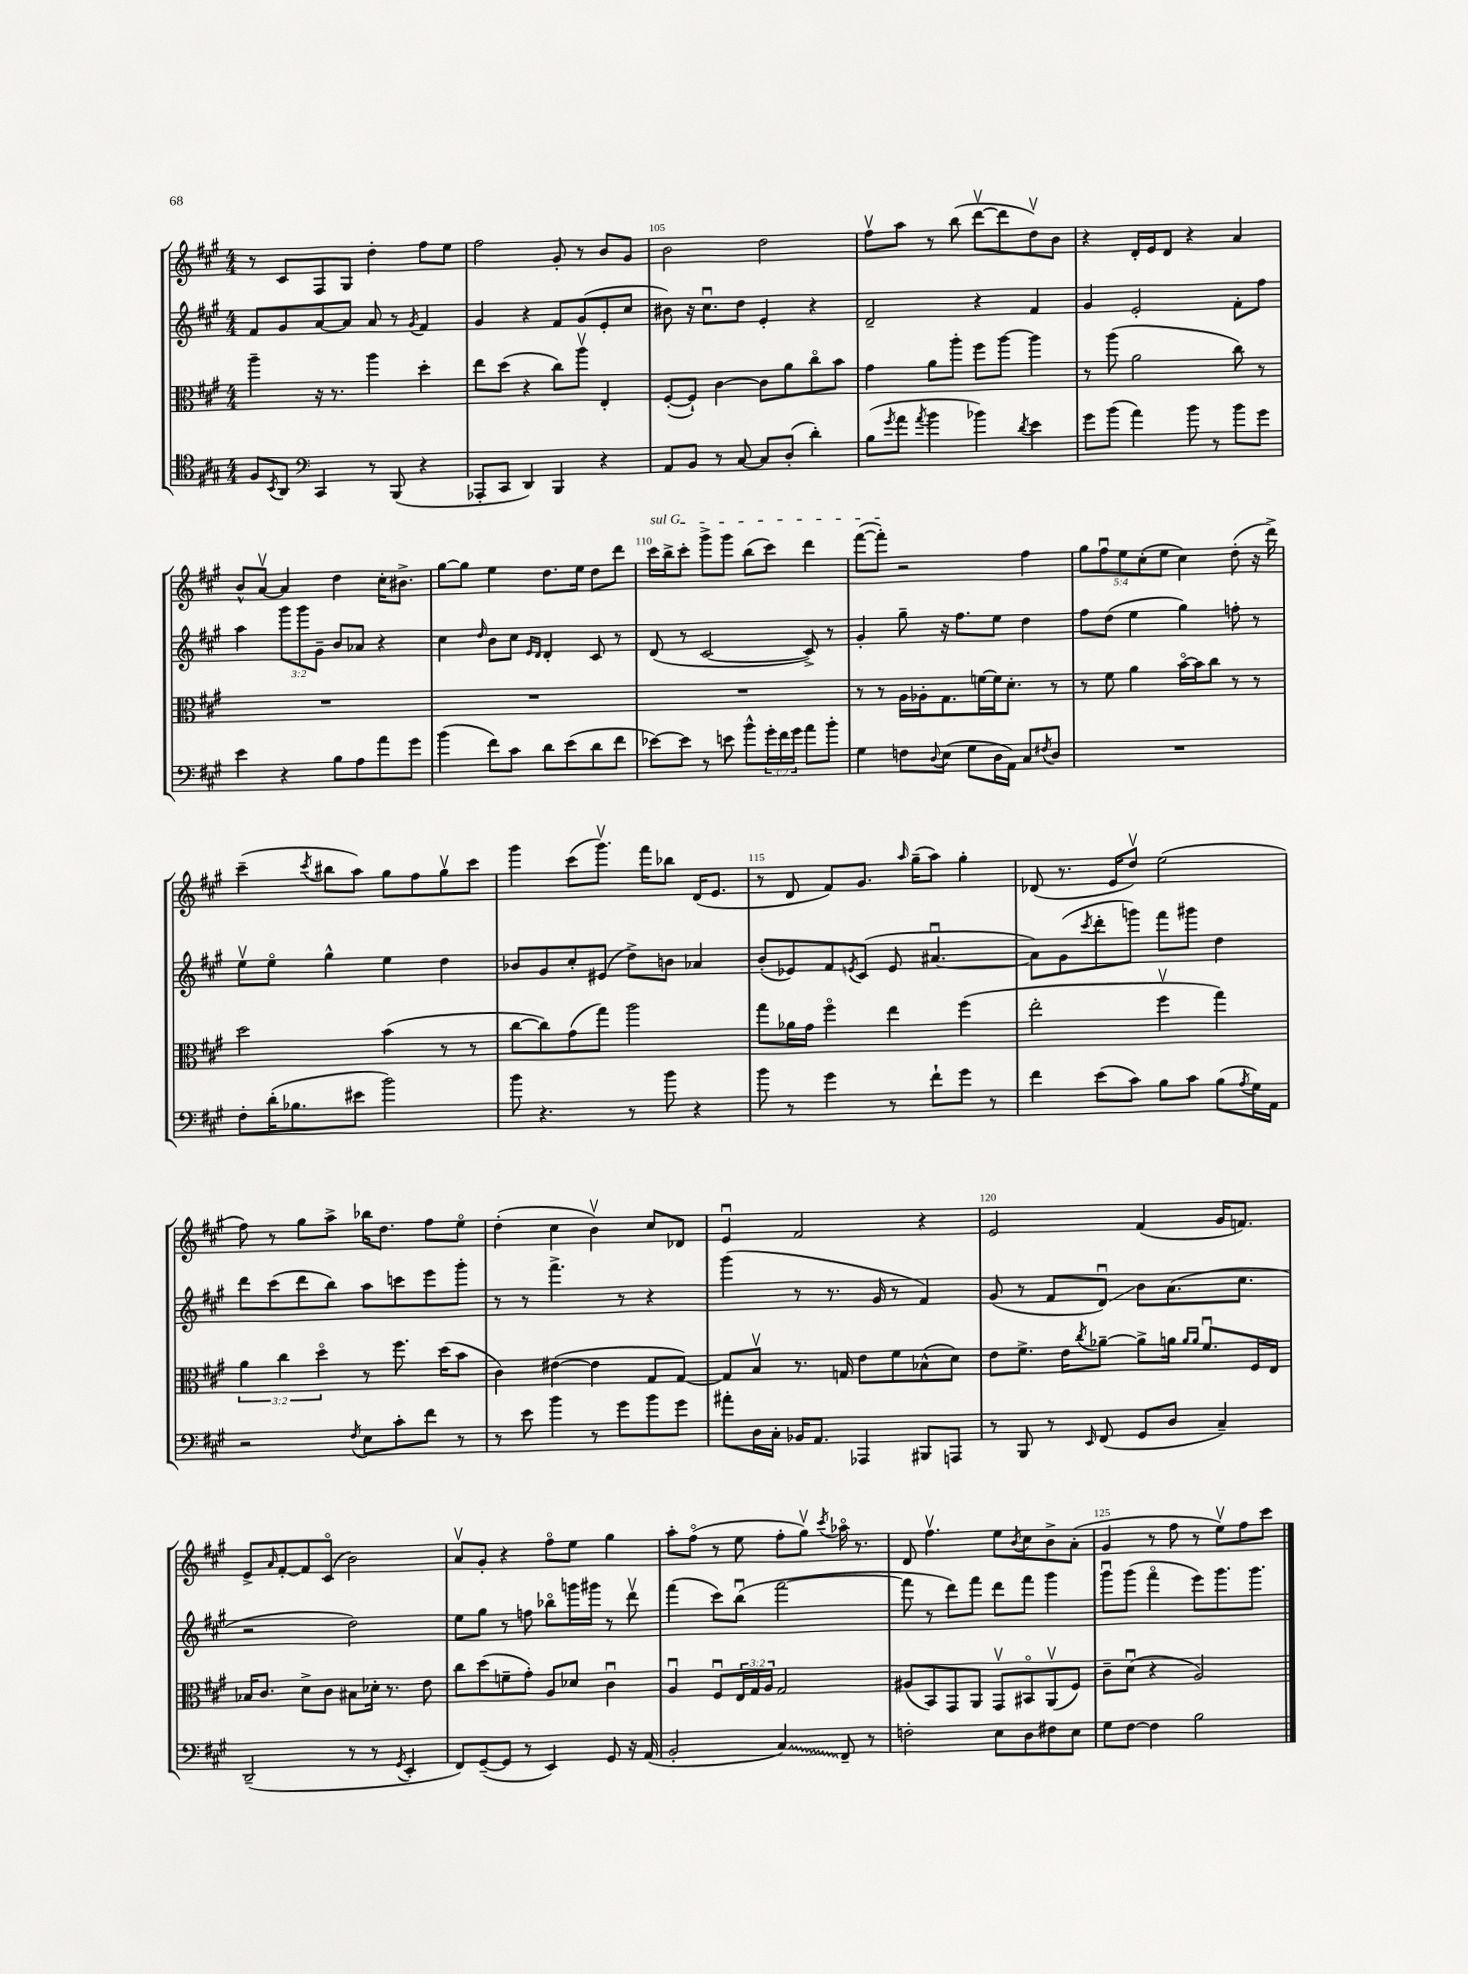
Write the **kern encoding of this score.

**kern	**kern	**kern	**kern
*staff4	*staff3	*staff2	*staff1
*clefC4	*clefC3	*clefG2	*clefG2
*k[f#c#g#]	*k[f#c#g#]	*k[f#c#g#]	*k[f#c#g#]
*M4/4	*M4/4	*M4/4	*M4/4
8F#	4aa~	8f#	8r
8qBB	.	.	.
8AA	.	8g#	8c#
*clefF4	*	*	*
4CC#	16r	[8a	8F#
.	8.r	.	.
.	.	8a]	8G#
8r	4aa	8a	4dd'
(8BBB	.	8r	.
.	.	8qg#	.
4r	4dd'	4f#	8ff#
.	.	.	8ee
=	=	=	=
8AAA-'	8ee	4g#	2ff#
8CC#	(8dd	.	.
4DD)	4r	4r	.
4BBB	8cc#)	8f#	8g#'
.	8aav	(8g#	8r
4r	4E'	8e'	8b
.	.	8cc#	8g#
=	=	=	=
8AA	([8F#'	8b#)	2b
8BB	8F#`])	16r	.
.	.	8.cc#u	.
8r	[4c#	.	.
[8C#	.	8dd	.
8C#]	8c#]	4e'	2dd
(8D'	8a	.	.
4d')	8cc#o	4r	.
.	8b	.	.
=	=	=	=
(8B	4g#	2d~	8ff#v
8qg#	.	.	.
8a	.	.	8aa
8qa	.	.	.
4b	8a	.	8r
.	8aa'	.	(8bb
4b-)	8ff#	4r	[8dddv
.	[8aa	.	8ddd]
8qd	.	.	.
4e	4aa]	4f#	8ddv)
.	.	.	8b
=	=	=	=
8g#	8r	4g#	4r
(8b	(8aa	.	.
4a)	2a	2e'	16d'
.	.	.	16e
.	.	.	8d
8b	.	.	4r
8r	.	.	.
8b	8cc#)	8f#'	4a
8g#	8r	8ff#	.
=	=	=	=
4e	1r	4aa	8b^^
.	.	.	[8av
4r	.	12ggg#	4a]
.	.	12ggg#	.
.	.	12g#~	.
8B	.	8b	4dd
8A	.	8a-	.
8a	.	4r	16cc#'
.	.	.	8.b#^
8g#	.	.	.
=	=	=	=
(4b	1r	4cc#	[8gg#
.	.	.	8gg#]
.	.	16qqdd	.
8f#)	.	8b	4ee
8c#	.	8cc#	.
.	.	16qqe	.
.	.	16qqd	.
8d	.	4d'	8.dd
(8e	.	.	.
.	.	.	16ee
8d	.	8c#	8dd
8f#	.	8r	8ddd
=	=	=	=
[8e-)	1r	(8d	16ccc#
.	.	.	16bb^
8e-]	.	8r	8ccc#'
8r	.	[2c#	8ggg#^
8e	.	.	8ggg#
8b^^	.	.	(8bb
24g#'	.	.	8ccc#)
24f#	.	.	.
24g#	.	.	.
8a	.	8c#^])	4ddd
8b'	.	8r	.
=	=	=	=
4G#	8r	4g#'	([8fff#
.	8r	.	8fff#'])
8F	16A	8gg#~	2r
.	16A-'	.	.
8qqD	.	.	.
(8E	8.G#	16r	.
.	.	8.ff#	.
8G#	.	.	.
.	[16f	.	.
16D	16f]	8ee	.
16AA)	8.d'	.	.
8C#	.	4dd	4ff#
8qF#	.	.	.
8D	8r	.	.
=	=	=	=
1r	8r	8ff#	10gg#
.	.	.	10ff#u
.	8f#	(8dd	.
.	.	.	10ee
.	4a	4ee	.
.	.	.	(10cc#'
.	.	.	10ee
.	[16bo	4gg#)	4cc#)
.	16b]	.	.
.	8cc#	.	.
.	8r	8ff'	(8dd'
.	8r	8r	16r
.	.	.	16ddd^)
=	=	=	=
8F#'	2dd	8eev	(4ccc#~
(16d'	.	8eeo	.
8.B-	.	.	.
.	.	.	8qccc#
.	.	4gg#^^	8bb#
8e#	.	.	8aa)
2b)	(4b	4ee	8gg#
.	.	.	8ff#
.	8r	4dd	8gg#v
.	8r	.	8ccc#
=	=	=	=
8b	[8cc#	8b-	4ggg#
4.r	8cc#])	8g#	.
.	(8g#	8cc#'	(8ccc#
.	8gg#)	(8e#	8.ggg#v)
8r	2aa	8dd^)	.
.	.	.	16fff#
8b	.	8b	8bb-
4r	.	4a-	(16d
.	.	.	8.e
=	=	=	=
8b	8gg#	(8b'	8r
8r	16a-	8e-)	8d
.	16g#	.	.
4g#	4ff#o	8f#	8f#)
.	.	8qe	.
.	.	(8c#	8.g#
8r	4ee	8e	.
.	.	.	16qqaa
.	.	.	(16gg#~
8f#`	.	[4.a#u	8aa)
8g#	(4ff#	.	4gg#'
8r	.	.	.
=	=	=	=
4f#	2ee'	8a#])	(8d-
.	.	(8g#	8.r
.	.	8qccc#	.
(8e	.	8ddd'	.
.	.	.	16e
8c#)	.	8ggg)	8ddv)
8B	4ff#v	8fff#	(2ee
8c#	.	8ggg#	.
(8B	4gg#)	4dd	.
8qA	.	.	.
16G#)	.	.	.
16AA	.	.	.
=	=	=	=
2r	6a	8ddd	8ff#)
.	.	(8ccc#	8r
.	6cc#	.	.
.	.	8ddd	8gg#
.	6ddo	.	.
.	.	8bb)	8aa^
8qF#	.	.	.
8E	8r	8aa	16bb-
.	.	.	8.dd
8c#'	8.ff#	8ccc	.
8f#	.	8eee	8ff#
.	(16dd	.	.
8r	8b	8ggg#'	8eeo
=	=	=	=
8r	4c#)	8r	(4dd'
8e	.	8r	.
4b	([4e#	4.fff#^	4cc#
8r	4e#]	.	4bv)
8g#	.	8r	.
8b	8G#	4r	8cc#
8g#	[8G#)	.	8d-
=	=	=	=
8a#'	8G#]	(4ggg#	4eu
16D	8Bv	.	.
16C#'	.	.	.
16BB-	8.r	8r	2f#
8.AA	.	.	.
.	.	8.r	.
.	16G	.	.
4AAA-	8e	.	.
.	.	16g#	.
.	8f#	8r	.
8BBB#	(8B-^^	4f#)	4r
8AAA	8d)	.	.
=	=	=	=
8r	8e	(8g#	2e
8BBB	8.f#^	8r	.
8r	.	8f#	.
.	16e	.	.
16qqEE	8qcc#	.	.
(8FF#	[8a-~	8du)	.
8GG#	8a-^]	8b	(4f#
8D	16a	(8.a	.
.	16qqa	.	.
.	16qqa	.	.
.	8.f#u	.	.
4C#~)	.	.	16g#
.	.	8.cc#	8.f)
.	16F#	.	.
.	16E	.	.
=	=	=	=
(2DD~	16B-	2r	8e^
.	8.c#	.	.
.	.	.	16qqa
.	.	.	[8f#'
.	8d^	.	8f#]
.	8c#	.	(8c#o
8r	8B#	2dd)	2b)
8r	16d-'	.	.
.	8.r	.	.
8qGG#	.	.	.
4EE'	.	.	.
.	8e	.	.
=	=	=	=
8FF#)	8cc#	8ee	8av
([8GG#~	(8dd	8gg#	8g#'
8GG#]	8f~	8r	4r
8r	8g#')	8ff	.
4EE)	8A	8bb-o	8ff#o
.	8d-	16ggg	8ee
.	.	16ggg#	.
8GG#	4c#u	8r	4gg#
16r	.	8dddv	.
(16AA	.	.	.
=	=	=	=
2BB'	4Au	(4fff#	8aa'
.	.	.	(8ff#o
.	8F#u	8ccc#)	8r
.	24E	(8bbu	8ee
.	24G#	.	.
.	24A	.	.
4C#)	2G#	[2fff#	8ff#'
.	.	.	8gg#v)
.	.	.	8qccc#
8FF#~	.	.	16aa-o
.	.	.	8.r
8r	.	.	.
=	=	=	=
2F'	(8A#	8fff#]	8d
.	8BB)	8r	4.ff#v
.	8GG#	8ddd)	.
.	8AA	8fff#	.
8E	8GG#v	8ddd	8ee
.	.	.	8qb
8D	8BB#o	8fff#	8cc#
8F#	(8AAv	4ggg#	8b^
8E	8F#)	.	(8a'
=	=	=	=
8G#	8c#~	8ggg#u	4g#
[8F#	(8du	(8ggg#	.
4F#]	4r	4fff#o	8r
.	.	.	8ff#
2B	2A)	8eee)	8r
.	.	8.ggg#	8eev)
.	.	.	8ff#
.	.	8.ggg#	.
.	.	.	8ccc#
==	==	==	==
*-	*-	*-	*-
